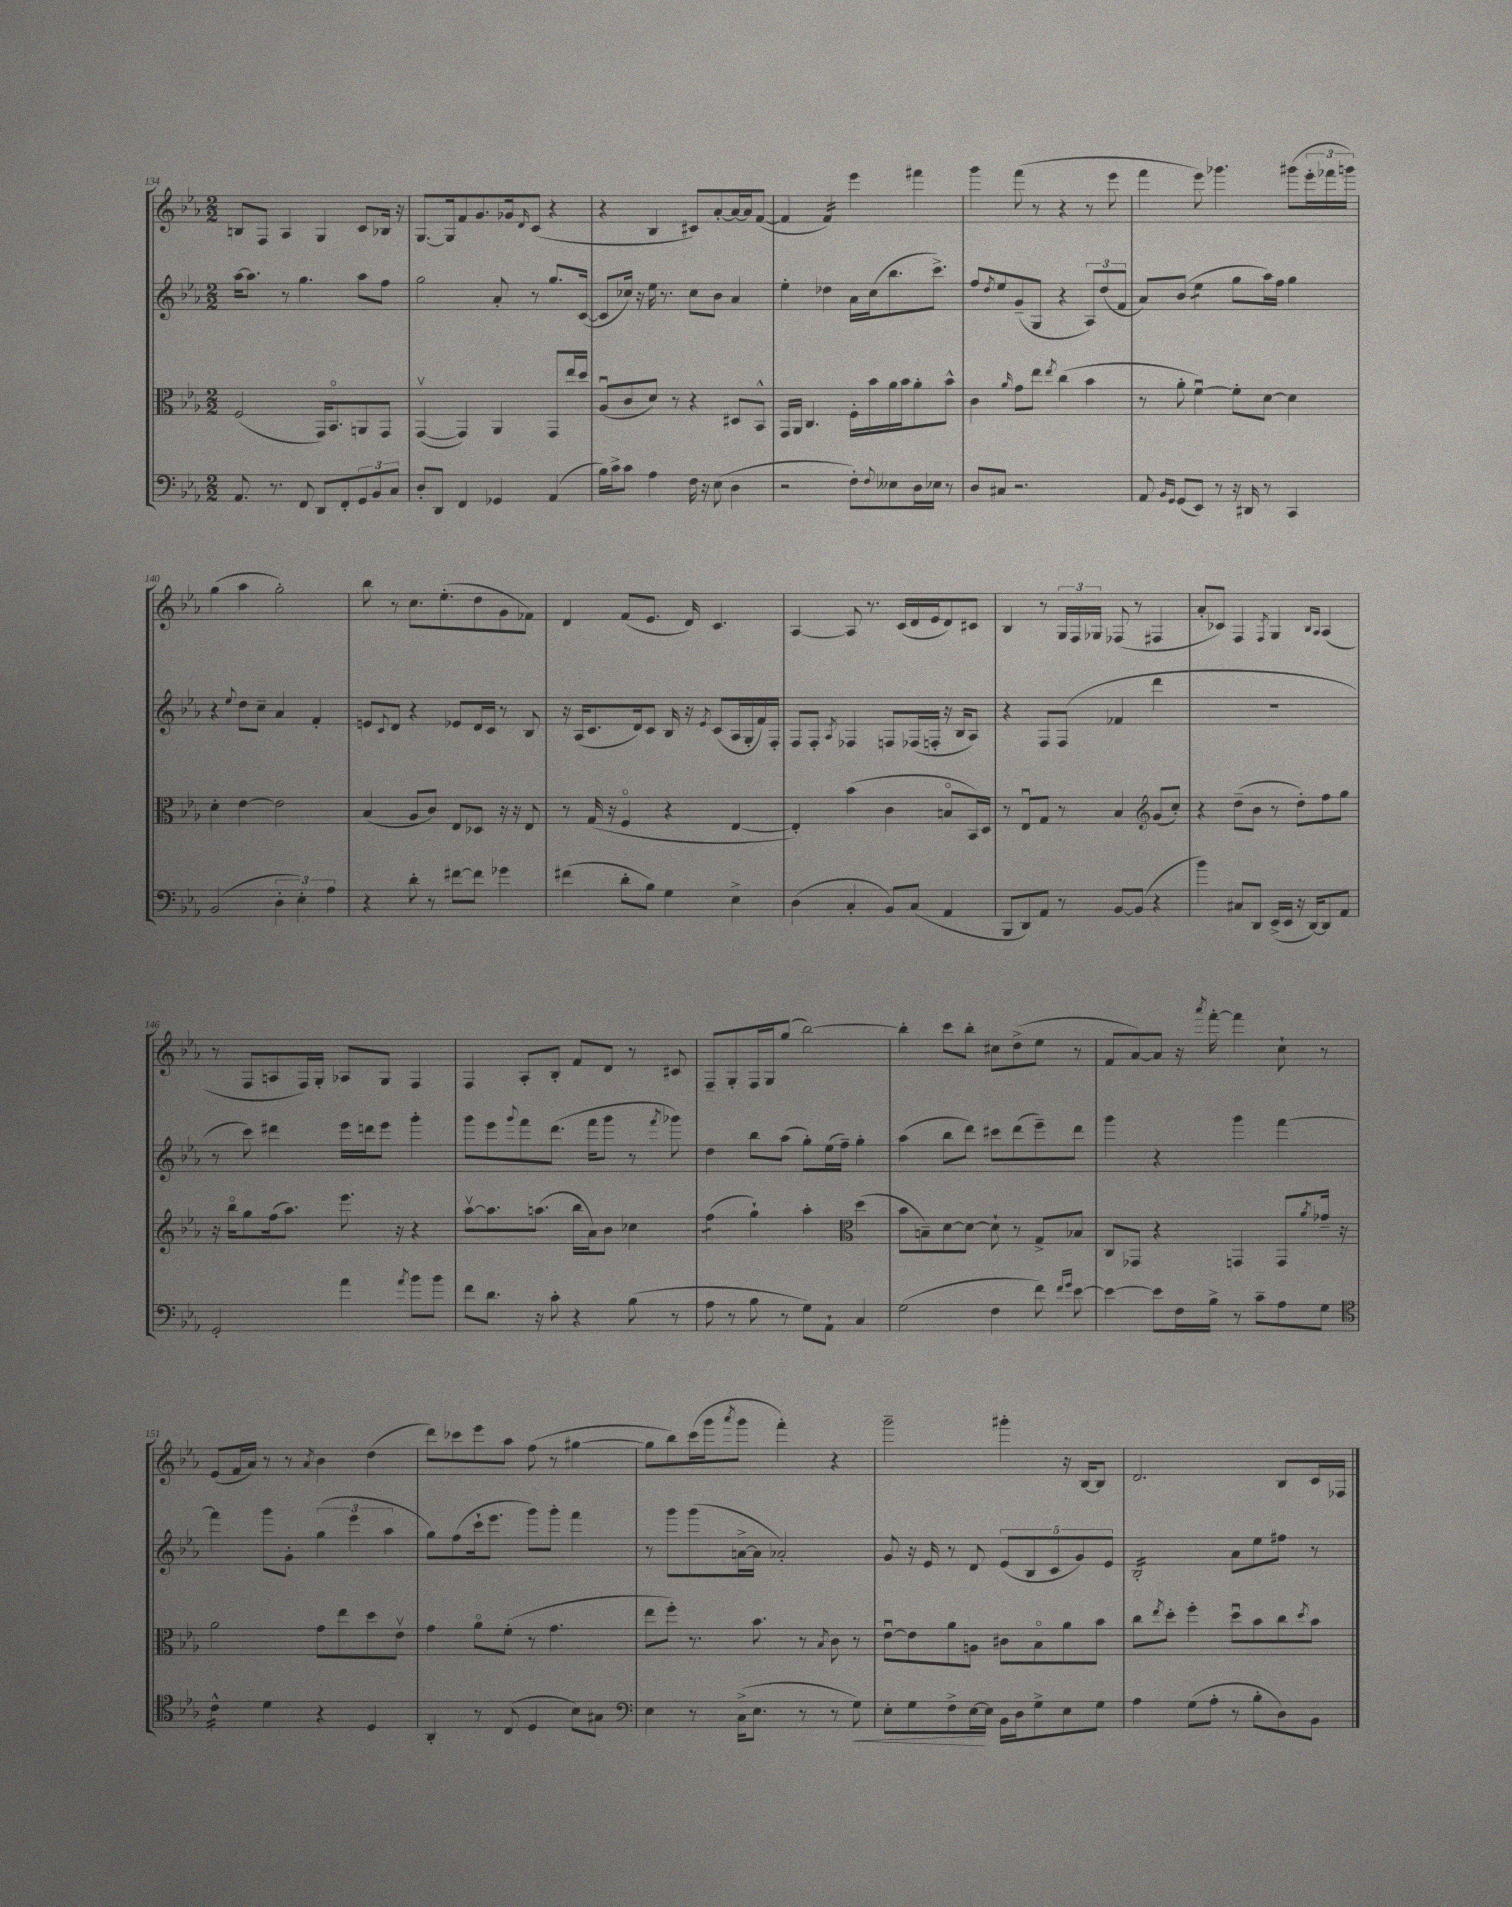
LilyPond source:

<<
\new StaffGroup <<
\new Staff = "s0" {
    \clef treble \key ees \major \numericTimeSignature \time 2/2
    b8 f8 aes4 g4 c'8 bes16 r16 |
    g8.~ g16 f'8 g'8. ges'16 \grace { d'16 } c'8( r4 |
    r4 bes4 cis'8) aes'8~-. aes'16~ aes'16 f'8~( |
    f'4 f'4:16) ees'''4 fis'''4 |
    g'''4 f'''8( r8 r4 r8 ees'''8 |
    f'''4 ees'''8) ges'''4. gis'''8( \tuplet 3/2 { ees'''16-. fes'''16 g'''16) } |
    g''4( aes''4 g''2-.) |
    bes''8 r8 c''8. ees''8.-.( d''8 g'8 fes'8) |
    d'4 f'8( ees'8. d'16) c'4. |
    aes4~ aes8 r8. c'16( d'16 ees'16 d'8) cis'8 |
    bes4 r8 \tuplet 3/2 { g16 f16 ges16 } fes8( r8 fis4 |
    aes'8-. ces'8) f4 \acciaccatura { f8 } g4 \grace { bes16 aes16 } aes4( |
    r8 f8 a8 f16) g16-. aes8 g8 f4 |
    f4 aes8-. bes8-. f'8 d'8 r8 cis'8 |
    f8-- g8-. f16 g16 g''8( bes''2~) |
    bes''4-. c'''8 bes''8-. cis''8 d''8->( ees''8 r8 |
    f'8 aes'8~) aes'8 r16 \acciaccatura { aes'''8 } f'''16~-. f'''4 c''8-! r8 |
    ees'8( f'16 aes'16) r8 r8 \acciaccatura { aes'8 } bes'4 d''4( |
    d'''8) ces'''8 ees'''8 aes''8 f''8( r8 gis''4~ |
    gis''8 bes''8) c'''16( g'''16 \acciaccatura { aes'''8 } g'''8 f'''4-.) r4 |
    g'''2-- gis'''4-. r16 bes16~ bes8 |
    d'2. bes8 c'16 fes16 \bar "|." |
}
\new Staff = "s1" {
    \clef treble \key ees \major \numericTimeSignature \time 2/2
    aes''16~ aes''8. r8 g''4. aes''8 f''8 |
    g''2 aes'8-. r8 g''8. c'16~( |
    c'8 ces''16) r16 ees''16 r8. ces''8 bes'8 aes'4 |
    ees''4-. des''4 aes'16 c''16( bes''8. c'''8.->) |
    f''8 \acciaccatura { d''8 } ees''8 g'8--( g8 r4 \tuplet 3/2 { aes8) d''8( f'8 } |
    aes'8) bes'8( ees''4:8 g''8 aes''16) f''16 g''4 |
    r4 \appoggiatura { ees''8 } d''8 c''8-- aes'4 f'4-. |
    e'8 \appoggiatura { c'8 } d'8 r4 ees'8 d'16 c'16 r8 bes8 |
    r16 aes16( c'8. d'16) c'8 bes16 r16 \acciaccatura { ees'8 } c'8( aes16 g16-. f'16) f16-. |
    f8 f8-. \acciaccatura { aes8 } fes4 f8 fes16( f16-. r16 bes16 aes8) |
    r4 f8 f8( fes'4 d'''4 |
    R1 |
    r8 c'''8) dis'''4 ees'''16 d'''16 ees'''8 g'''4-. |
    g'''8 ees'''8 \appoggiatura { g'''8 } f'''8 d'''8.( f'''16 g'''8 r8 \acciaccatura { f'''8 } ges'''8) |
    d''4 bes''8 aes''8( g''8-.) ees''16( f''16--) g''4-. |
    aes''4( bes''8 d'''8) cis'''8 d'''8( ees'''8--) d'''8 |
    g'''4 r4 g'''4 f'''4~ |
    f'''4 g'''8 g'8-. \tuplet 3/2 { g''4( ees'''4 aes''4 } |
    g''8) f''8( c'''16-! ees'''8. g'''8) g'''8-. f'''4 |
    r8 g'''8 g'''8( a'16~-> a'16 aes'2-.) |
    g'8 r16 ees'16 r8 d'8 \tuplet 5/4 { ees'8( bes8 c'8 g'8) ees'8 } |
    bes2:16-. aes'8 ees''8 fis''8 r8 \bar "|." |
}
\new Staff = "s2" {
    \clef alto \key ees \major \numericTimeSignature \time 2/2
    f2( g,16) bes,8.\flageolet a,8 g,8 |
    g,4~\upbow( g,4) aes,4 g,8 ees''16 d''16 |
    aes8\downbow( c'8 d'8) r8 r4 dis8 bes,8-^ |
    g,16 aes,16 c4. f16-. bes'16 aes'16 bes'16 aes'8-. bes'8-^ |
    c'4 \grace { aes'16 } g'8 ees''8 \acciaccatura { ees''8 } c''4( bes'4 |
    r8 aes'8-. f'4~\downbow) f'8-. d'8~ d'4 |
    d'4-. ees'4~ ees'2 |
    bes4( aes8 c'8) ees8 des8 r16 r16 ees8 |
    r8 g16( r16 f4\flageolet r4 ees4~ |
    ees4-.) bes'4( c'4 b8\flageolet bes,16) d16 |
    r8 ees8\downbow g8 r8 bes4 \clef treble g'8( c''8-.) |
    r4 d''8--( bes'8 r8 d''8-.) f''8 g''8 |
    r16 bes''16\flageolet g''8 f''16( aes''8.) ees'''8. r16 r4 |
    aes''8~\upbow aes''8. a''8.( bes''16 aes'16) bes'8 ces''4 |
    f''4:8( g''4-!) aes''4-. \clef alto d''4( |
    bes'8 b8--) d'8~ d'8~ d'8-! r8 g8-> bes8 |
    c8 ges,8 r4 g,4 g,8 \acciaccatura { aes'8 } ges'16-- r16 |
    aes'2 g'8 ees''8 d''8 ees'8\upbow |
    g'4 aes'8\flageolet f'8-.( r8 g'4. |
    ees''8 f''8-.) r8. bes'8. r8 \acciaccatura { bes8 } c'8 r8 |
    ees'8~\downbow ees'8 aes'8 a8 cis'8 bes8\flageolet aes'8 bes'8 |
    c''8 \acciaccatura { ees''8 } d''8-. f''4-. d''8\downbow bes'8 c''8 \acciaccatura { d''8 } bes'8 \bar "|." |
}
\new Staff = "s3" {
    \clef bass \key ees \major \numericTimeSignature \time 2/2
    aes,8. r8. f,8 d,8 f,8-. \tuplet 3/2 { g,8 bes,8 c8 } |
    d8-. d,8 f,4 ges,4 aes,4( |
    bes16) c'16-> c'8 aes4 f16 r16 ees8( d4 |
    r2 f8-.) \appoggiatura { f8 } eeses8 d16 ees16 r8 |
    d8 cis8 r2. |
    aes,8 \grace { bes,16 g,16 } g,8( ees,8) r8 r16 dis,16 r8 c,4 |
    bes,2( \tuplet 3/2 { d4-. ees4-.) aes4 } |
    r4 d'8-. r8 fis'8~ fis'8 ges'4 |
    fis'4( d'8-. bes8) g4 ees4-> |
    d4( c4-. bes,8) c8( aes,4 |
    bes,,8 d,8) aes,8 r8 bes,8~ bes,8( r4 |
    bes'4) cis8 d,8 ees,16->( ees,16 r16 d,16~) d,8 aes,8 |
    g,2-. aes'4 \acciaccatura { aes'8 } bes'8 bes'8 |
    f'8 d'8. r16 c'8-. r4 bes8( r8 |
    aes8 r8 bes8 r8 g8) aes,8-! c4 |
    g2( f4 f'8) \grace { f'16 g'16 } ees'8~ |
    ees'4~ ees'8 f16 bes16-> r8 c'8-- aes8 g8 |
    \clef tenor c'4:16-^ d'4 r4 d4 |
    aes,4-. r8 c8( d4 bes8) gis8 |
    \clef bass ees4 r8 c16->( ees8. r8 r8 g8\<) |
    ees8-. g8 f8-> ees16~\! ees16 bes,16 d16 g8-> ees8 g8 |
    aes4 g8( aes8-. r8 bes8-. d8) bes,8 \bar "|." |
}
>>
>>
\layout { \context { \Score currentBarNumber = #134 } }
